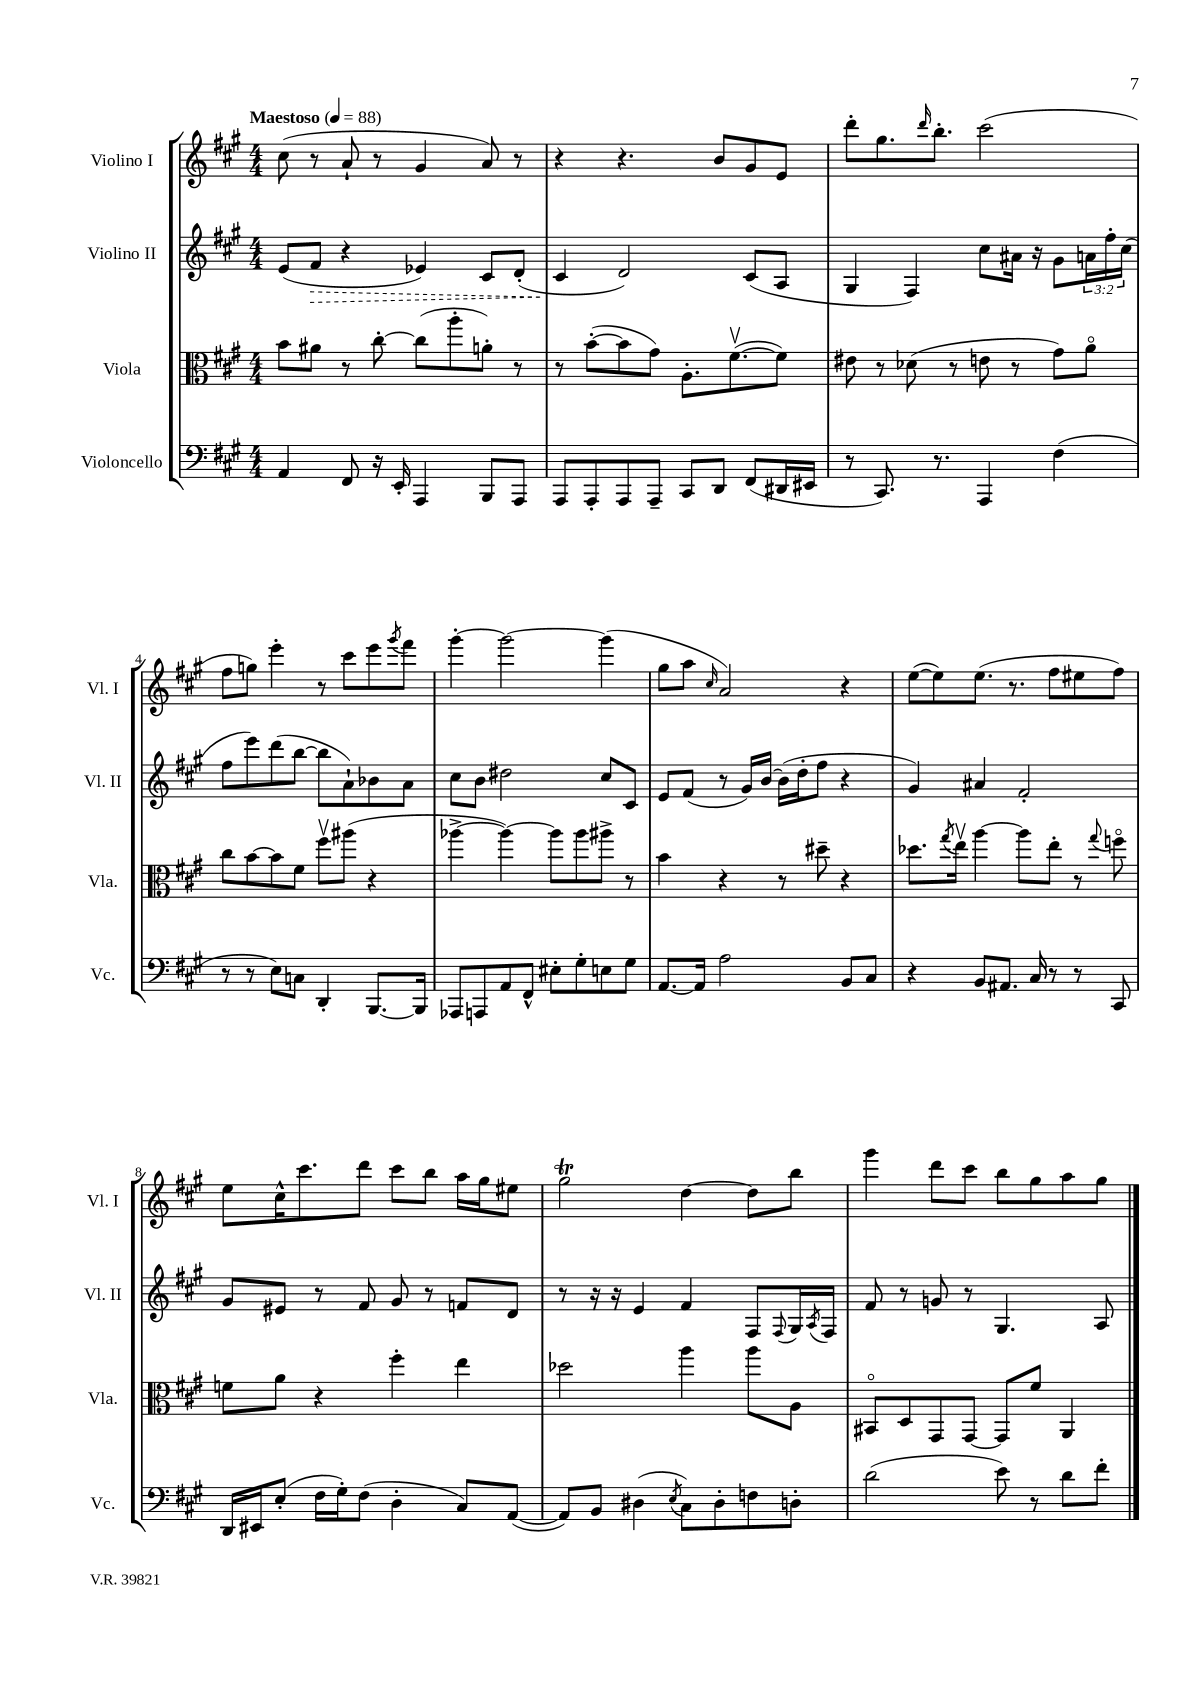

**kern	**kern	**kern	**kern
*staff4	*staff3	*staff2	*staff1
*clefF4	*clefC3	*clefG2	*clefG2
*k[f#c#g#]	*k[f#c#g#]	*k[f#c#g#]	*k[f#c#g#]
*M4/4	*M4/4	*M4/4	*M4/4
*MM88	*MM88	*MM88	*MM88
4AA	8b	(8e	(8cc#
.	8a#	8f#	8r
8FF#	8r	4r	8a`
16r	[8cc#'	.	8r
16EE'	.	.	.
4AAA	(8cc#]	4e-)	4g#
.	8aa'	.	.
8BBB	8a')	8c#	8a)
8AAA	8r	(8d'	8r
=	=	=	=
8AAA	8r	4c#	4r
8AAA'	([8b'	.	.
8AAA	8b]	2d)	4.r
8AAA~	8g#)	.	.
8CC#	8.A'	.	.
8DD	.	.	8b
.	([8.f#v	.	.
(8FF#	.	(8c#	8g#
16DD#	8f#])	8A	8e
16EE#	.	.	.
=	=	=	=
8r	8e#	4G#	8ddd'
8.CC#)	8r	.	8.gg#
.	(8d-	4F#)	.
.	.	.	16qqddd
8.r	.	.	8.bb'
.	8r	.	.
4AAA	8e	8cc#	(2ccc#
.	8r	16a#	.
.	.	16r	.
(4F#	8g#)	8g#	.
.	8ao	24a	.
.	.	24ff#'	.
.	.	(24cc#	.
=	=	=	=
8r	8cc#	8ff#	8ff#
8r	[8b	8eee)	8gg)
8E)	8b]	(8ddd	4eee'
8C	8f#	[8bb	.
4DD'	8ff#v	8bb]	8r
.	(8aa#	8a`)	8ccc#
[8.BBB	4r	8b-	8eee
.	.	.	8qggg#
.	.	8a	8fff#
16BBB]	.	.	.
=	=	=	=
8AAA-	[4aa-^	8cc#	[4ggg#'
8AAA	.	8b	.
8AA	4aa-_)	2dd#	2ggg#_
8FF#^^	.	.	.
8E#'	8aa-]	.	.
8G#'	8aa-	.	.
8E	8aa#^	8cc#	(4ggg#]
8G#	8r	8c#	.
=	=	=	=
[8.AA	4b	8e	8gg#
.	.	(8f#	8aa
16AA]	.	.	.
.	.	.	16qqcc#
2A	4r	8r	2a)
.	.	16g#)	.
.	.	[16b	.
.	8r	(16b]	.
.	.	16dd'	.
.	8dd#~	8ff#	.
8BB	4r	4r	4r
8C#	.	.	.
=	=	=	=
4r	8.dd-	4g#)	([8ee
.	.	.	8ee])
.	8qgg#	.	.
.	16eev	.	.
8BB	[4aa	4a#	(8.ee
8.AA#	.	.	.
.	.	.	8.r
.	8aa]	2f#'	.
16C#	.	.	.
8r	8ee'	.	8ff#
8r	8r	.	8ee#
.	8qqgg#	.	.
8CC#	8ffo	.	8ff#)
=	=	=	=
16DD	8f	8g#	8ee
16EE#	.	.	.
(8E'	8a	8e#	16cc#^^
.	.	.	8.ccc#
16F#	4r	8r	.
16G#')	.	.	.
(8F#	.	8f#	8ddd
4D'	4ff#'	8g#	8ccc#
.	.	8r	8bb
8C#)	4ee	8f	16aa
.	.	.	16gg#
([8AA	.	8d	8ee#
=	=	=	=
8AA])	2dd-	8r	2gg#
8BB	.	16r	.
.	.	16r	.
(4D#	.	4e	.
8qE	.	.	.
8C#)	4aa	4f#	[4dd
8D#'	.	.	.
8F	8aa	8F#	8dd]
.	.	8qqF#	.
8D'	8A	16G#	8bb
.	.	8qA	.
.	.	16F#	.
=	=	=	=
(2d	8BB#o	8f#	4ggg#
.	8D	8r	.
.	8GG#	8g	8ddd
.	[8GG#	8r	8ccc#
8e)	8GG#]	4.G#	8bb
8r	8f#	.	8gg#
8d	4AA	.	8aa
8f#'	.	8A	8gg#
==	==	==	==
*-	*-	*-	*-
